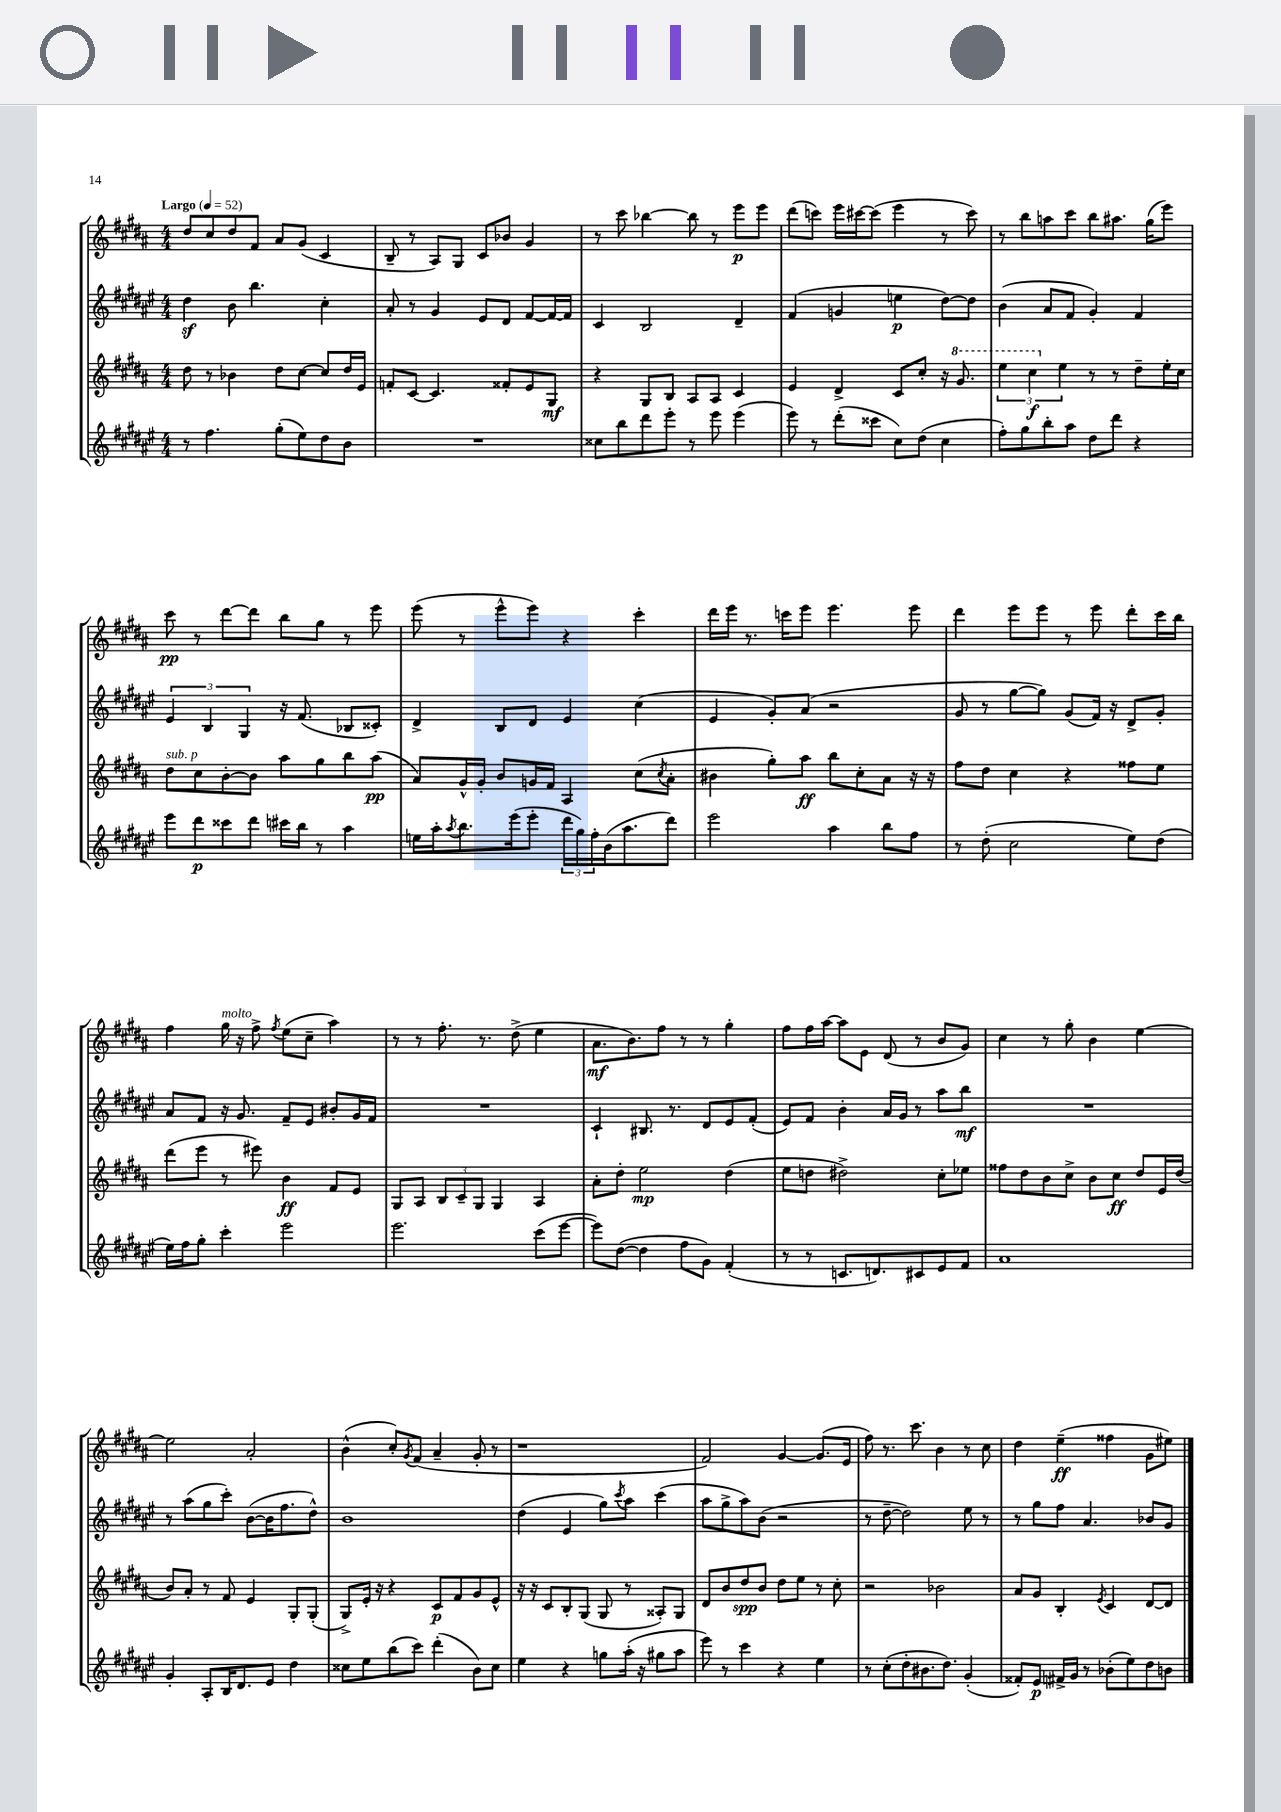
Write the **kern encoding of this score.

**kern	**kern	**kern	**kern
*staff4	*staff3	*staff2	*staff1
*clefG2	*clefG2	*clefG2	*clefG2
*k[f#c#g#d#a#e#]	*k[f#c#g#d#a#]	*k[f#c#g#d#a#e#]	*k[f#c#g#d#a#]
*M4/4	*M4/4	*M4/4	*M4/4
*MM52	*MM52	*MM52	*MM52
8r	8dd#	4dd#	8dd#
4.ff#	8r	.	8cc#
.	4b-	8b	8dd#
.	.	4.bb	8f#
(8gg#'	8dd#	.	8a#
8ee#)	[8cc#	.	(8g#
8dd#	8cc#]	4cc#'	4c#
8b	16dd#	.	.
.	16e	.	.
=	=	=	=
1r	8f'	8a#'	8B~
.	[8c#	8r	8r
.	4.c#]	4g#	8A#)
.	.	.	8G#
.	.	8e#	8c#
.	8f##'	8d#	8b-
.	8e	[8f#	4g#
.	8G#	16f#_	.
.	.	16f#]	.
=	=	=	=
8cc##	4r	4c#	8r
8bb	.	.	8ccc#
8ddd#	8G#	2B	[4bb-
8eee#'	8B	.	.
8r	8A#	.	8bb-]
8eee#	8A#	.	8r
(4eee#	4c#	4d#~	8eee
.	.	.	8eee
=	=	=	=
8eee#)	4e	(4f#	(8ddd#
8r	.	.	8ccc)
(8ddd#'	4d#^	4g	16eee
.	.	.	[16ccc#
8ccc##	.	.	(8ccc#]
8cc#)	8c#	4ee	4eee
(8dd#	8cc#'	.	.
4cc#	16r	[8dd#)	8r
.	8.gg#	.	.
.	.	8dd#]	8ccc#)
=	=	=	=
8ff#')	6eee	(4b	8r
8gg#	.	.	8bb
.	6ccc#	.	.
8bb'	.	8a#	8aa
.	6ee	.	.
8aa#	.	8f#	8ccc#
8dd#	8r	4g#')	8bb
8ddd#	8r	.	8.aa#
4r	8dd#~	4f#	.
.	.	.	(16gg#
.	16ee'	.	8eee)
.	16cc#	.	.
=	=	=	=
8eee#	8dd#	6e#	8ccc#
8ddd#	8cc#	.	8r
.	.	6B	.
8ccc##	[8b'	.	[8ddd#
.	.	6G#	.
8ddd#	8b]	.	8ddd#]
16ccc#	8aa#	16r	8bb
16bb	.	(8.f#	.
8r	8gg#	.	8gg#
4aa#	8bb	8B-	8r
.	(8aa#	8c##')	8eee
=	=	=	=
16ee	8a#)	4d#^	(8eee
16aa#'	.	.	.
8qaa#	.	.	.
8.bb	16g#^^	.	8r
.	16g#'	.	.
.	8b	8B	8eee^^
(16eee#	.	.	.
8eee#'	16g	8d#	8eee)
.	16f#	.	.
24ddd#	4A#	4e#	4r
24gg#)	.	.	.
24ff#'	.	.	.
(16b	.	.	.
8.aa#	.	.	.
.	(8cc#	(4cc#	4ccc#'
.	8qcc#	.	.
8ddd#)	8a#'	.	.
=	=	=	=
2eee#	4b#	4e#	16ddd#
.	.	.	16eee
.	.	.	8.r
.	8gg#')	8g#')	.
.	.	.	16ccc
.	8aa#	(8a#	8eee
4aa#	8bb	2r	4.eee
.	8cc#'	.	.
8bb	8a#	.	.
8ff#	16r	.	8eee
.	16r	.	.
=	=	=	=
8r	8ff#	8g#	4ddd#
(8dd#'	8dd#	8r	.
2cc#	4cc#	[8gg#	8eee
.	.	8gg#])	8eee
.	4r	(8g#	8r
.	.	16f#)	8eee
.	.	16r	.
8ee#)	8ff##	8d#^	8ddd#'
(8dd#	8ee	8g#'	16ccc#
.	.	.	16bb
=	=	=	=
16ee#)	(8ddd#	8a#	4ff#
16ff#	.	.	.
8gg#'	8eee	8f#	.
4ccc#'	8r	16r	16gg#
.	.	8.g#	16r
.	8eee#)	.	8ff#^
.	.	.	8qff#
2eee#	4b	8f#~	(8ee
.	.	8e#	8cc#~
.	8f#	8b#'	4aa#)
.	8e	16g#	.
.	.	16f#	.
=	=	=	=
2.eee#	8G#	1r	8r
.	8A#	.	8r
.	12B	.	8.ff#'
.	12c#~	.	.
.	12G#	.	.
.	.	.	8.r
.	4G#	.	.
.	.	.	(8dd#^
(8ccc#	4A#	.	4ee
[8eee#	.	.	.
=	=	=	=
8eee#])	8a#'	4c#`	8.a#
([8dd#	8dd#'	.	.
.	.	.	8.b)
4dd#]	2ee	8.B#	.
.	.	.	8ff#
.	.	8.r	.
8ff#	.	.	8r
8g#)	.	8d#	8r
(4f#'	(4dd#	8e#	4gg#'
.	.	(8f#'	.
=	=	=	=
8r	8ee	8e#)	8ff#
8r	8dd	8f#	16ff#
.	.	.	[16aa#
8.c	2dd#^)	4b'	8aa#]
.	.	.	8e
8.d)	.	.	.
.	.	16a#	(8d#
.	.	16g#	.
8c#	.	8r	8r
8e#	8cc#'	8aa#	8b
8f#	8ee-	8bb	8g#)
=	=	=	=
1a#	8ff##	1r	4cc#
.	8dd#	.	.
.	8b	.	8r
.	8cc#^	.	8gg#'
.	8b	.	4b
.	8cc#	.	.
.	8dd#	.	[4ee
.	16e	.	.
.	(16dd#	.	.
=	=	=	=
4g#'	8b)	8r	2ee]
.	8a#'	(8aa#	.
8A#'	8r	8gg#	.
16B	8f#	8ccc#')	.
8.d#	.	.	.
.	4e	([8b	2a#'
8e#	.	16b]	.
.	.	8.ff#	.
4dd#	8G#'	.	.
.	(8G#'	8dd#^^)	.
=	=	=	=
8cc##	8G#^)	1b	(4b^^
8ee#	16e'	.	.
.	16r	.	.
(8bb	4r	.	8cc#')
.	.	.	8qg#
8ccc#)	.	.	(8f#
(4ddd#'	8c#	.	4a#~
.	8f#	.	.
8b)	8g#	.	8g#'
8cc##	8e^^	.	8r
=	=	=	=
4ee#	16r	(4dd#	1r
.	16r	.	.
.	8c#	.	.
4r	8B'	4e#	.
.	(8G#	.	.
8gg	8G#	8gg#)	.
.	.	8qccc#	.
(16aa#'	8r	8aa#	.
16r	.	.	.
8gg#	8A##')	(4ccc#	.
8aa#	8G#	.	.
=	=	=	=
8eee#)	8d#	8aa#	2f#)
8r	8b	8gg#^	.
4ccc#	8dd#	8aa#)	.
.	8b	(8b	.
4r	8dd#	2r	[4g#
.	8ee	.	.
4ee#	8r	.	(8.g#]
.	8cc#'	.	.
.	.	.	16e
=	=	=	=
8r	2r	8r	8ff#)
(8cc#'	.	[8dd#~	8.r
8dd#'	.	2dd#])	.
.	.	.	8.ccc#
8.b#	.	.	.
.	2b-	.	4b
8.dd#)	.	.	.
(4g#'	.	8ee#	8r
.	.	8r	8cc#
=	=	=	=
8f##')	8a#	8r	4dd#
8e#	8g#	8gg#	.
16f#^	4B'	8ff#	(4ee~
16g#	.	.	.
8r	.	4.a#	.
.	8qe	.	.
(8b-'	4c#	.	4ff##
8ee#)	.	.	.
8dd#	[8d#	8b-	8g#
8b	8d#]	8g#	8ee#)
==	==	==	==
*-	*-	*-	*-
